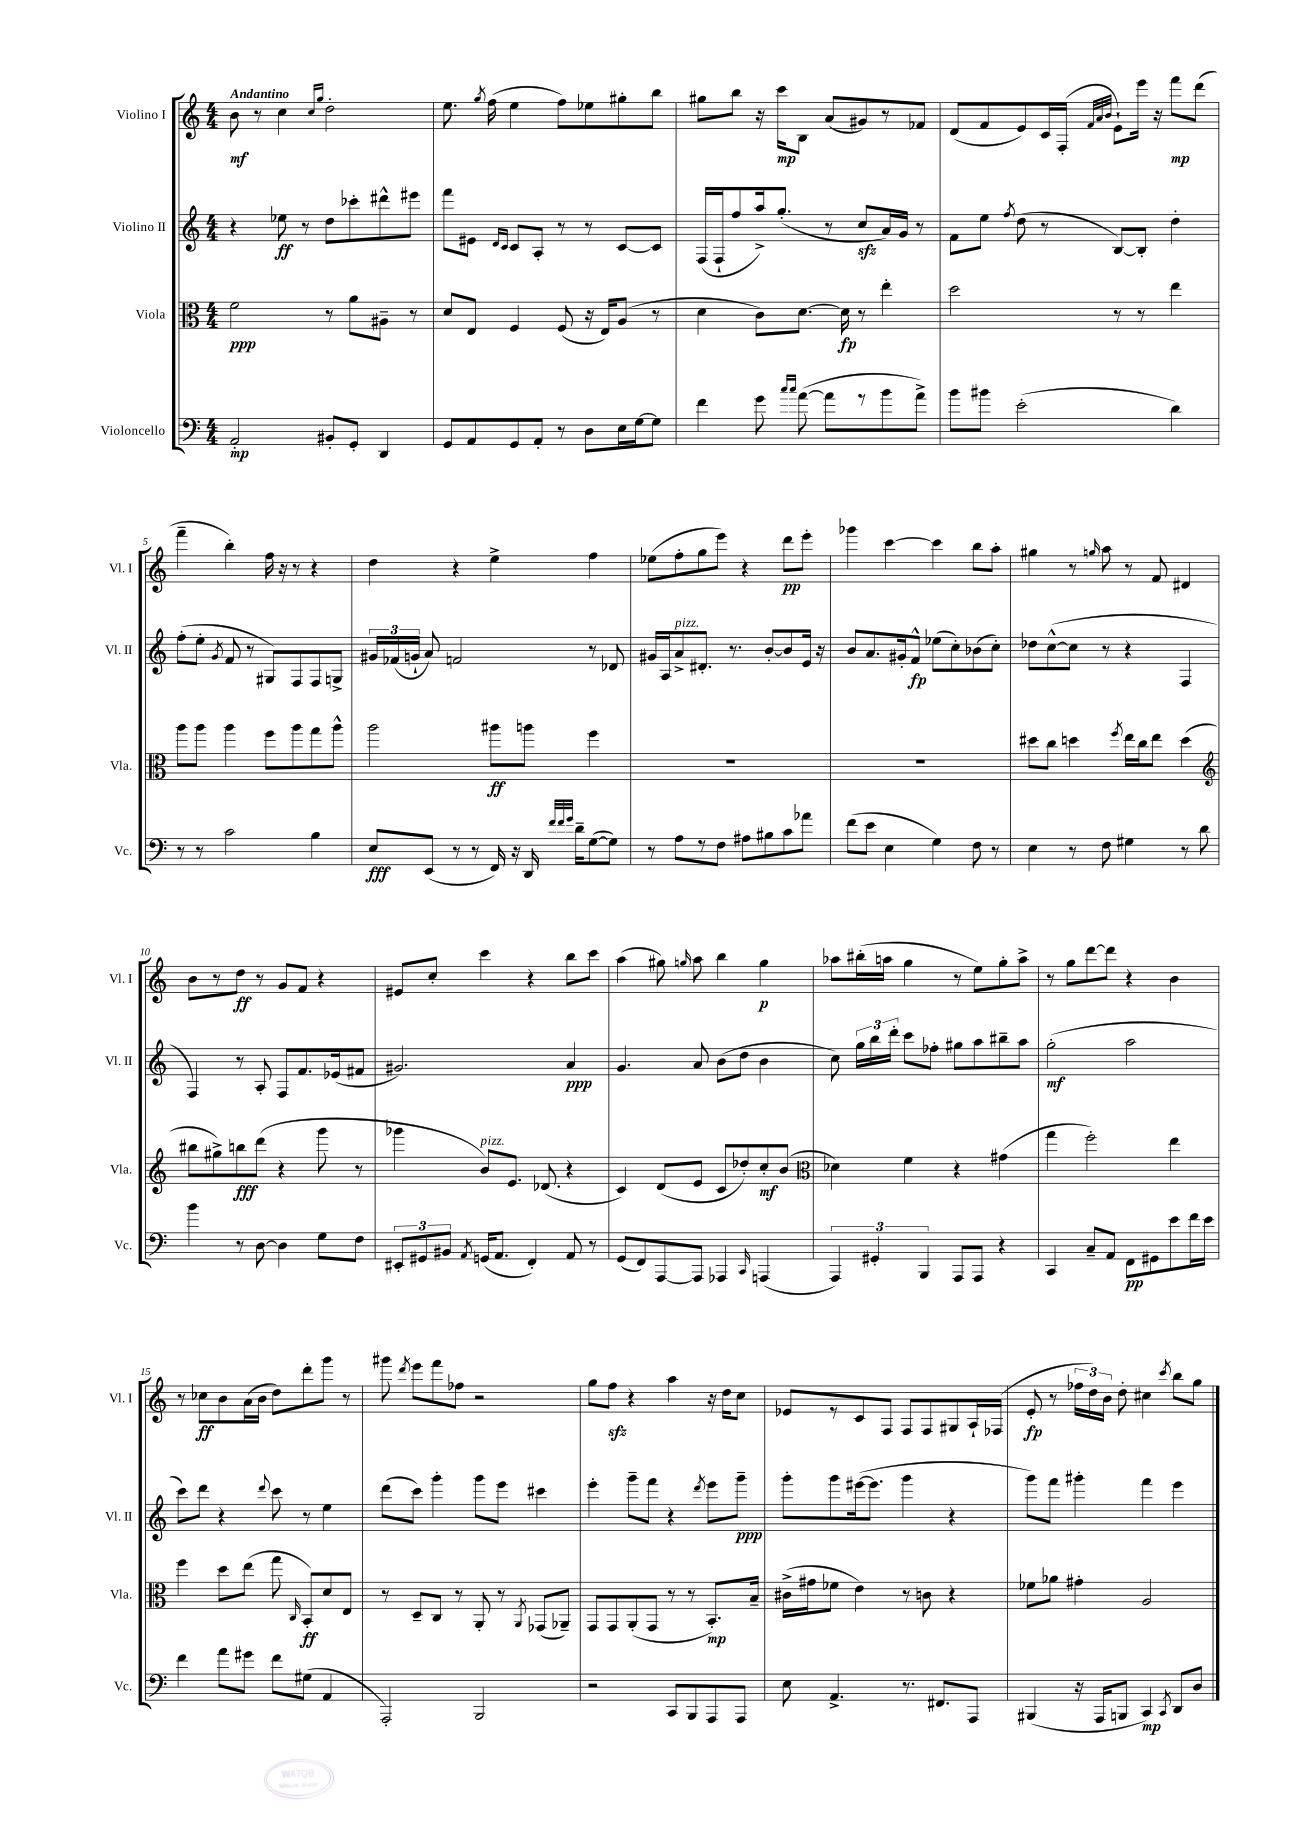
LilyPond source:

<<
\new StaffGroup <<
\new Staff = "s0" \with { instrumentName = "Violino I" shortInstrumentName = "Vl. I" } {
    \clef treble \key c \major \numericTimeSignature \time 4/4 \tempo "Andantino"
    \autoBeamOff b'8\mf r8 c''4 \grace { c''16[ g''16] } d''2-. |
    e''8. \acciaccatura { g''8 } f''16( e''4 f''8[) ees''8 gis''8-. b''8] |
    gis''8[ b''8] r16 c'''16[\mp b8] a'8[( gis'8) r8 fes'8] |
    d'8[( f'8 e'8) c'16 f16]-.( \grace { f'32[ a'32 b'32] } e'8[-!) e'''16] r16 f'''8[\mp d'''8]( |
    f'''4-- b''4-.) f''16 r16 r8 r4 |
    d''4 r4 e''4-> f''4 |
    ees''8[( f''8-. g''8 e'''8]) r4 d'''8[\pp e'''8]-. |
    ges'''4 c'''4~ c'''4 b''8[ a''8]-. |
    gis''4 r8 \grace { g''16 } a''8 r8 f'8 dis'4 |
    b'8[ r8 d''8]\ff r8 g'8[ f'8] r4 |
    eis'8[ c''8]-. c'''4 r4 b''8[ c'''8] |
    a''4( gis''8) \grace { g''16 } a''8 b''4 g''4\p |
    aes''8[ bis''16-.( a''16] g''4 r8 e''8[) g''8-. a''8]-> |
    r8 g''8[ d'''8~ d'''8] r4 b'4 |
    r8 ces''8[\ff b'8 a'16( b'16] d''8[) d'''8-. g'''8] r8 |
    gis'''8 \acciaccatura { d'''8 } e'''8[ f'''8 fes''8] r2 |
    g''8[ f''8]\sfz r4 a''4 r16 d''16[ c''8] |
    ees'8[ r8 c'8 f8] f8[ f8 gis8 a16-! fes16]( |
    e'8-.\fp r8 \tuplet 3/2 { fes''16[ d''16) b'16] } d''8-. cis''4 \acciaccatura { c'''8 } b''8[ g''8] \bar "|." |
}
\new Staff = "s1" \with { instrumentName = "Violino II" shortInstrumentName = "Vl. II" } {
    \clef treble \key c \major \numericTimeSignature \time 4/4
    \autoBeamOff r4 ees''8\ff r8 d''8[ ces'''8-. dis'''8-^ eis'''8] |
    f'''8[ eis'8] \grace { d'16[ c'16] } c'8[ a8]-. r8 r8 c'8[~ c'8] |
    f16[( f16-! f''8 a''16->) g''8.]-.( r8 c''8[\sfz a'16) g'16] r8 |
    f'8[ e''8] \acciaccatura { f''8 } d''8( r8 b8[~) b8]-. d''4-. |
    f''8[-.( e''8]-. \acciaccatura { g'8 } f'8 r8 gis8[) f8 f8 g8]-> |
    \tuplet 3/2 { gis'16[ fes'16( g'16]-! } a'8) f'2 r8 des'8 |
    gis'16[ a16 a'8->^\markup { \italic "pizz." } dis'8.]-. r8. b'8[~-. b'8 e'16] r16 |
    b'8[ a'8. gis'16-. f'8]-^\fp ees''8[( c''8-.) bes'8( c''8]-.) |
    des''8[ c''8~-^( c''8] r8 r4 f4 |
    f4) r8 a8-. f8[ f'8. ees'16( fis'8] |
    gis'2.) a'4\ppp |
    g'4. a'8 b'8[( d''8] b'4 |
    c''8) \tuplet 3/2 { g''16[ b''16 d'''16]-. } c'''8[ fes''8]-. gis''8[ a''8 bis''8-- a''8] |
    g''2-.\mf( a''2 |
    c'''8[) d'''8] r4 \appoggiatura { d'''8 } c'''8 r8 e''4 |
    d'''8[( c'''8]) g'''4-. g'''8[ e'''8] cis'''4 |
    e'''4-. g'''8[-- f'''8] r4 \acciaccatura { d'''8 } e'''8[ g'''8]--\ppp |
    g'''8[-. g'''8 eis'''16~( eis'''8.] g'''4 r4 |
    g'''8[) f'''8] gis'''4-. f'''4 e'''4 \bar "|." |
}
\new Staff = "s2" \with { instrumentName = "Viola" shortInstrumentName = "Vla." } {
    \clef alto \key c \major \numericTimeSignature \time 4/4
    \autoBeamOff f'2\ppp r8 a'8[ ais8]-- r8 |
    d'8[ e8] f4 f8( r16 e16[) a8]( r8 |
    d'4 c'8[) d'8.]~ d'16\fp r8 e''4-. |
    d''2 r8 r8 e''4 |
    a''8[ a''8] a''4 f''8[ a''8 g''8 a''8]-^ |
    a''2 ais''8[\ff a''8] f''4 |
    R1 |
    R1 |
    dis''8[ c''8] d''4 \acciaccatura { f''8 } e''16[ c''16 e''8] d''4( |
    \clef treble bis''8[ gis''8->) b''8\fff d'''8]( r4 g'''8 r8 |
    ges'''4 b'8[^\markup { \italic "pizz." }) e'8.] des'8.( r4 |
    c'4) d'8[( e'8] c'8[ des''8-.) c''8-.\mf b'8]( |
    \clef alto des'4) f'4 r4 gis'4( |
    g''4 f''2-.) e''4 |
    f''4 d''8[ e''8]( g''8 \grace { c16 } b,8[-.\ff) d'8 e8] |
    r8 d8[-- c8] r8 a,8-. r8 \acciaccatura { a,8 } ges,8[( aes,8]--) |
    g,8[ g,8 a,8-.( g,8] r8 r8 b,8.[-.\mp) b16]-- |
    cis'16[->( gis'16 fes'8] e'4) r8 c'8 r4 |
    fes'8[ aes'8] gis'4-. a2 \bar "|." |
}
\new Staff = "s3" \with { instrumentName = "Violoncello" shortInstrumentName = "Vc." } {
    \clef bass \key c \major \numericTimeSignature \time 4/4
    \autoBeamOff a,2-.\mp bis,8[-. g,8]-. d,4 |
    g,8[ a,8 g,8 a,8]-. r8 d8[ e16 g16~ g8] |
    f'4 g'8 \grace { c''16[ c''16] } a'8~( a'8[ r8 b'8 a'8]->) |
    b'8[ bis'8] e'2-.( d'4) |
    r8 r8 c'2 b4 |
    e8[\fff e,8]( r8 r8 f,16) r16 d,16 \grace { f'32[ f'32 g'32] } d'16[-- g8~( g8]) |
    r8 a8[ r8 f8] ais8[ bis8 c'8 aes'8] |
    f'8[( e'8] e4 g4) f8 r8 |
    e4 r8 f8 gis4 r8 d'8 |
    b'4 r8 d8~ d4 g8[ f8] |
    \tuplet 3/2 { eis,8[-. gis,8 bis,8] } \acciaccatura { a,8 } g,16[( a,8.] f,4-.) a,8 r8 |
    g,8[( f,8) a,,8~ a,,8] aes,,4 \grace { c,16 } a,,4( |
    \tuplet 3/2 { a,,4) gis,4-. b,,4 } a,,8[ a,,8] r4 |
    c,4 c8[-- a,8] f,8[\pp gis,8 e'8 f'16 e'16] |
    f'4 a'8[ gis'8] f'8[ gis8]( a,4 |
    a,,2-.) b,,2 |
    r2 c,8[ b,,8 a,,8 a,,8] |
    e8 a,4.-> r8. fis,8.[ a,,8] |
    bis,,4( r16 a,,16[ b,,8] c,4\mp) \acciaccatura { c,8 } d,8[ d8] \bar "|." |
}
>>
>>
